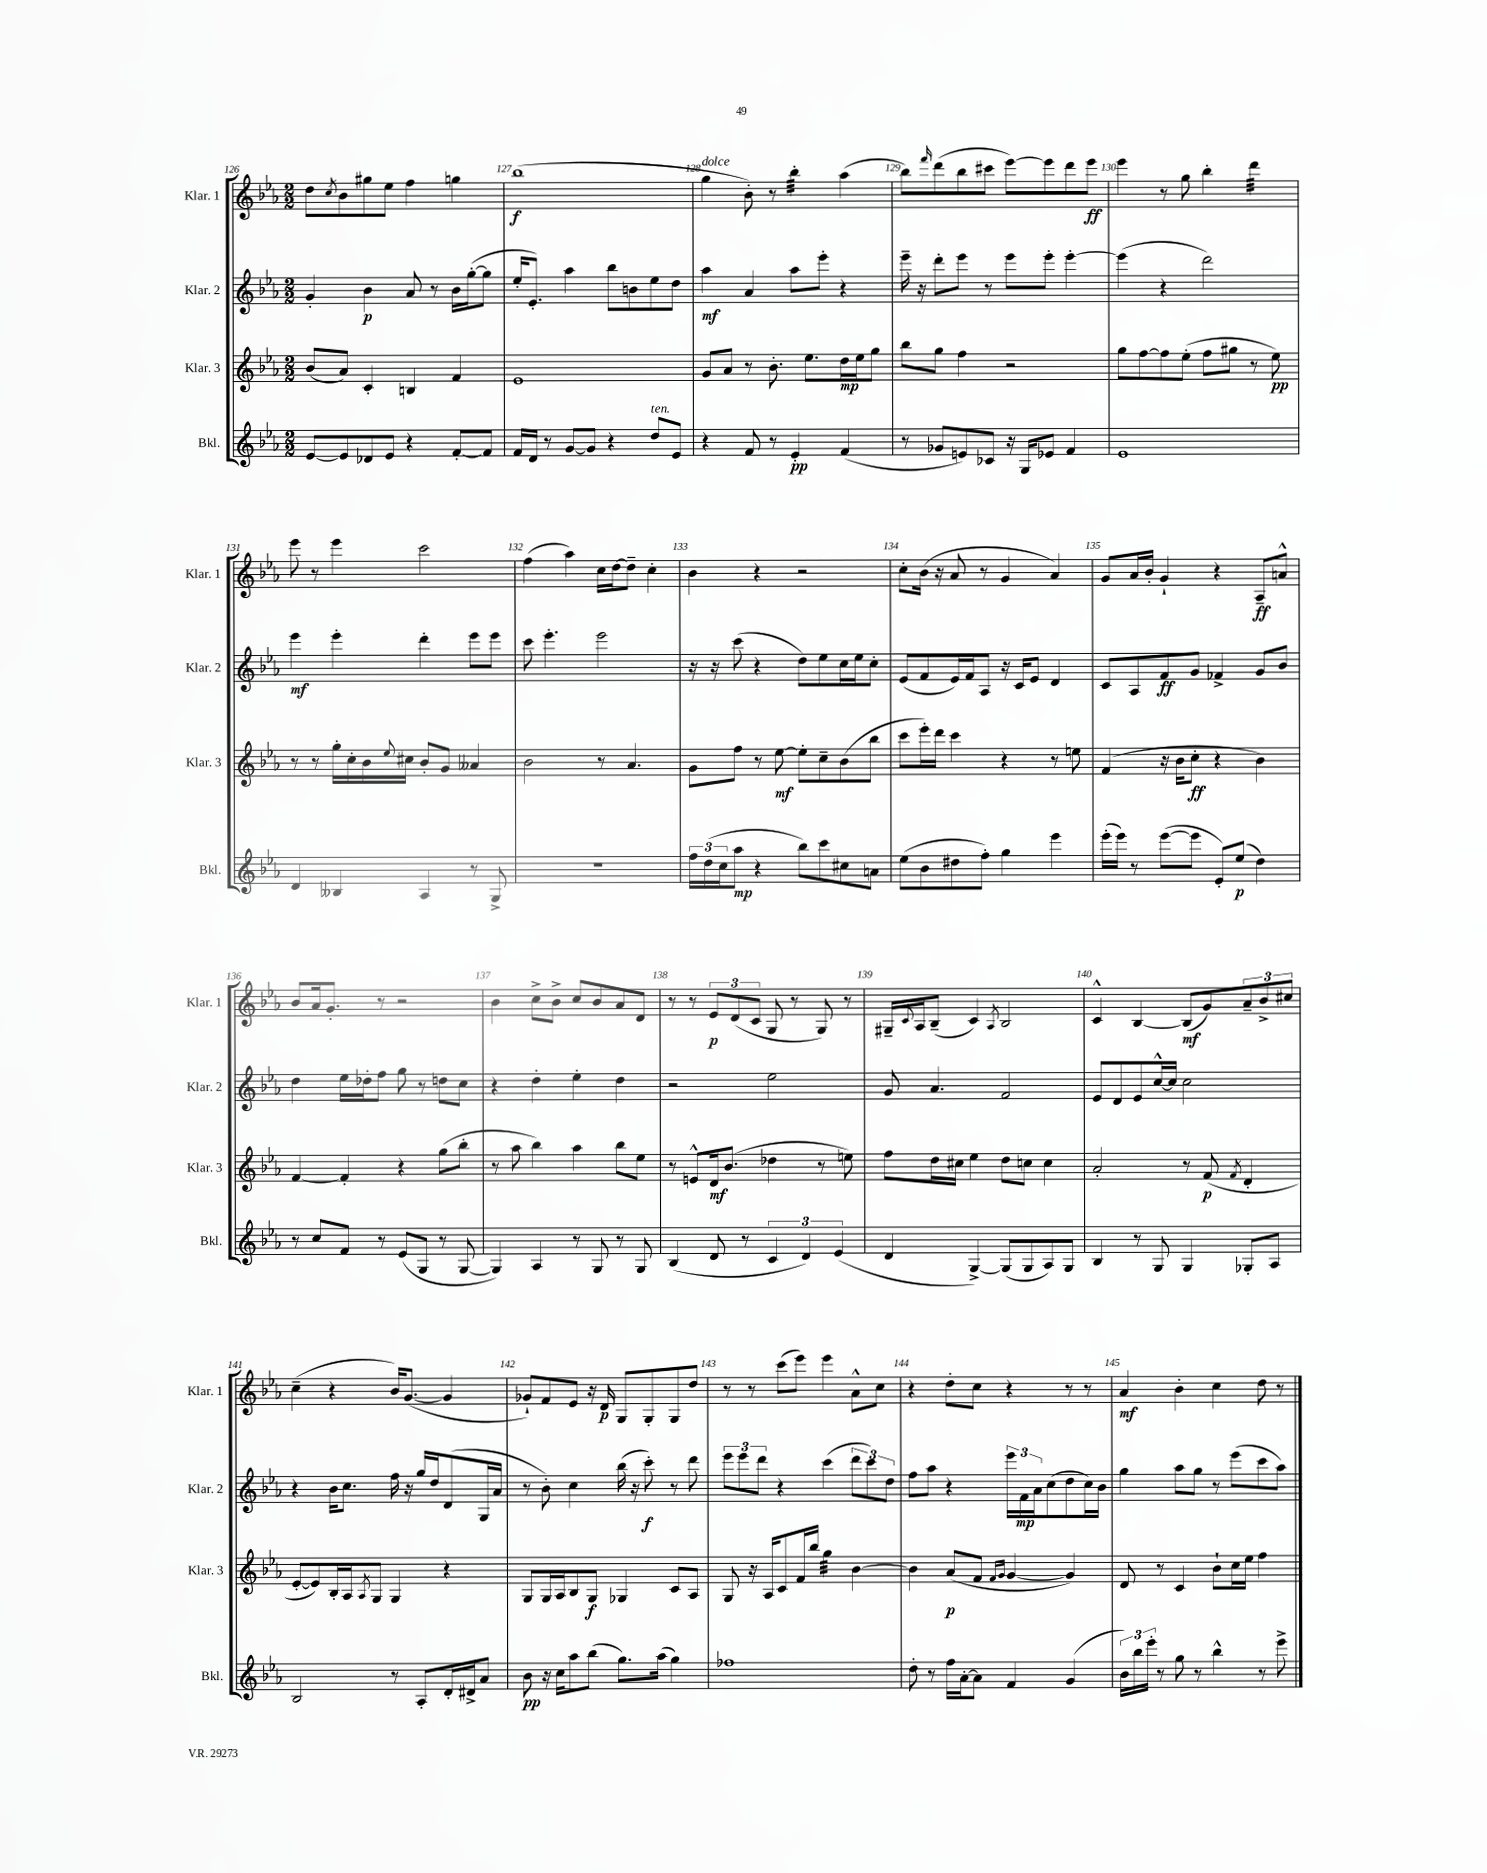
<<
\new StaffGroup <<
\new Staff = "s0" \with { instrumentName = "Klar. 1" shortInstrumentName = "Klar. 1" } {
    \clef treble \key ees \major \numericTimeSignature \time 2/2
    d''8 \acciaccatura { c''8 } bes'8 gis''8 ees''8 f''4 g''4 |
    bes''1\f( |
    g''4^\markup { \italic "dolce" } bes'8-.) r8 bes''4:32-. aes''4( |
    bes''8) \grace { f'''16 } d'''8( bes''8 cis'''8 ees'''8~) ees'''8 d'''8 ees'''8\ff |
    ees'''4 r8 g''8 bes''4-. d'''4:32 |
    ees'''8 r8 ees'''4 c'''2 |
    f''4( aes''4) c''16 d''16~ d''8-- c''4-. |
    bes'4 r4 r2 |
    c''8-. bes'16( r16 aes'8 r8 g'4 aes'4) |
    g'8 aes'16 bes'16-. g'4-! r4 aes8--\ff a'8-^ |
    bes'8 aes'16 g'8.-. r8 r2 |
    bes'4 c''8-> bes'8-> c''8 bes'8 aes'8 d'8 |
    r8 r8 \tuplet 3/2 { ees'8\p d'8( c'8 } g8 r8 g8) r8 |
    gis16-- \appoggiatura { c'8 } aes16 bes8--( c'4) \acciaccatura { aes8 } bes2 |
    c'4-^ bes4~ bes8\mf( g'8) \tuplet 3/2 { aes'8-- bes'8-> cis''8 } |
    c''4--( r4 bes'16) g'8.~( g'4 |
    ges'8-!) f'8 ees'8 r16 d'16\p g8 g8-. g8 d''8 |
    r8 r8 c'''8( ees'''8) ees'''4 aes'8-^ c''8 |
    r4 d''8-. c''8 r4 r8 r8 |
    aes'4\mf bes'4-. c''4 d''8 r8 \bar "|." |
}
\new Staff = "s1" \with { instrumentName = "Klar. 2" shortInstrumentName = "Klar. 2" } {
    \clef treble \key ees \major \numericTimeSignature \time 2/2
    g'4-. bes'4\p aes'8 r8 bes'16 g''16~-.( g''8 |
    ees''16-. ees'8.-.) aes''4 bes''8 b'8 ees''8 d''8 |
    aes''4\mf aes'4 aes''8 ees'''8-. r4 |
    ees'''16-- r16 d'''8-. ees'''8 r8 ees'''8 ees'''8-. ees'''4~-. |
    ees'''4( r4 d'''2) |
    ees'''4\mf ees'''4-. d'''4-. ees'''8 ees'''8 |
    c'''8 ees'''4.-. ees'''2 |
    r16 r16 c'''8( r4 d''8) ees''8 c''16 ees''16 c''8-. |
    ees'8( f'8 ees'16) f'16 aes8 r16 c'16 ees'8 d'4 |
    c'8 aes8 f'8\ff g'8 fes'4-> g'8 bes'8 |
    d''4 ees''16 des''16-. f''8 g''8 r8 d''8 c''8 |
    r4 d''4-. ees''4-. d''4 |
    r2 ees''2 |
    g'8 aes'4. f'2 |
    ees'8 d'8 ees'8 c''16~-^ c''16 c''2 |
    r4 bes'16 c''8. f''16 r16 g''16 d''16 d'8( g16 aes'16 |
    r8 bes'8-.) c''4 bes''16( r16 c'''8-.\f) r8 d'''8 |
    \tuplet 3/2 { ees'''8 ees'''8 d'''8 } r4 c'''4( \tuplet 3/2 { d'''8 c'''8) d''8 } |
    f''8 aes''8 r4 \tuplet 3/2 { ees'''16 f'16\mp aes'16 } c''8( d''8 c''16) bes'16 |
    g''4 aes''8 g''8 r8 ees'''8( c'''8 aes''8) \bar "|." |
}
\new Staff = "s2" \with { instrumentName = "Klar. 3" shortInstrumentName = "Klar. 3" } {
    \clef treble \key ees \major \numericTimeSignature \time 2/2
    bes'8( aes'8) c'4-. b4 f'4 |
    ees'1 |
    g'8 aes'8 r8 bes'8.-. ees''8. d''16\mp ees''16 g''8 |
    bes''8 g''8 f''4 r2 |
    g''8 f''8~ f''8 ees''8-.( f''8 gis''8 r8 ees''8\pp) |
    r8 r8 g''16-. c''16-. bes'16 \appoggiatura { ees''8 } cis''16 bes'8-. g'8 aeses'4 |
    bes'2 r8 aes'4. |
    g'8 f''8 r8 ees''8~\mf ees''8-. c''8-- bes'8( bes''8 |
    c'''8 ees'''16-.) d'''16 c'''4 r4 r8 e''8 |
    f'4( r16 bes'16 c''8-.\ff r4 bes'4) |
    f'4~ f'4-. r4 g''8( bes''8-. |
    r8 aes''8 bes''4) aes''4 bes''8 ees''8 |
    r8 e'8-^ d'16\mf bes'8.( des''4 r8 e''8) |
    f''8 d''16 cis''16 ees''4 d''8 c''8 c''4 |
    aes'2-. r8 f'8\p( \acciaccatura { f'8 } d'4-. |
    ees'8~-. ees'8) bes16-. aes16 \acciaccatura { aes8 } g8 g4 r4 |
    g8 g16 aes16 bes8 g8\f ges4 c'8 aes8 |
    g8 r16 aes16 c'8 f'16 bes''16 g''4:32 bes'4~ |
    bes'4 aes'8\p( f'8 \grace { f'16 g'16 } g'4~ g'4) |
    d'8 r8 c'4 bes'8-! c''16 ees''16 f''4 \bar "|." |
}
\new Staff = "s3" \with { instrumentName = "Bkl." shortInstrumentName = "Bkl." } {
    \clef treble \key ees \major \numericTimeSignature \time 2/2
    ees'8~ ees'8 des'8 ees'8 r4 f'8~-. f'8 |
    f'16 d'16 r8 g'8~ g'8 r4 d''8^\markup { \italic "ten." } ees'8 |
    r4 f'8 r8 ees'4-.\pp f'4( |
    r8 ges'8 e'8) ces'8 r16 g16 ees'8 f'4 |
    ees'1 |
    d'4 beses4 aes4 r8 g8-> |
    R1 |
    \tuplet 3/2 { f''16 d''16( c''16 } aes''8\mp r4 bes''8) c'''8 cis''8 a'8 |
    ees''8( bes'8 dis''8 f''8-.) g''4 ees'''4 |
    ees'''16-.( ees'''16) r8 ees'''8~( ees'''8 ees'8-.) ees''8\p( d''4) |
    r8 c''8 f'8 r8 ees'8( g8 r8 g8~ |
    g4) aes4 r8 g8 r8 g8 |
    bes4( d'8 r8 \tuplet 3/2 { c'4 d'4) ees'4( } |
    d'4 g4~->) g8( g8 aes8) g8 |
    bes4 r8 g8 g4 ges8-. aes8 |
    bes2 r8 aes8-. d'16-. dis'16-> aes'8 |
    bes'8\pp r16 c''16 aes''8 bes''8( g''8.) aes''16( g''4) |
    fes''1 |
    d''8-. r8 f''16 aes'16~-. aes'8 f'4 g'4( |
    \tuplet 3/2 { bes'16) bes''16 ees'''16-. } r8 g''8 r8 bes''4-^ r8 ees'''8-> \bar "|." |
}
>>
>>
\layout { \context { \Score currentBarNumber = #126 \override BarNumber.break-visibility = ##(#f #t #t) barNumberVisibility = #all-bar-numbers-visible } }
